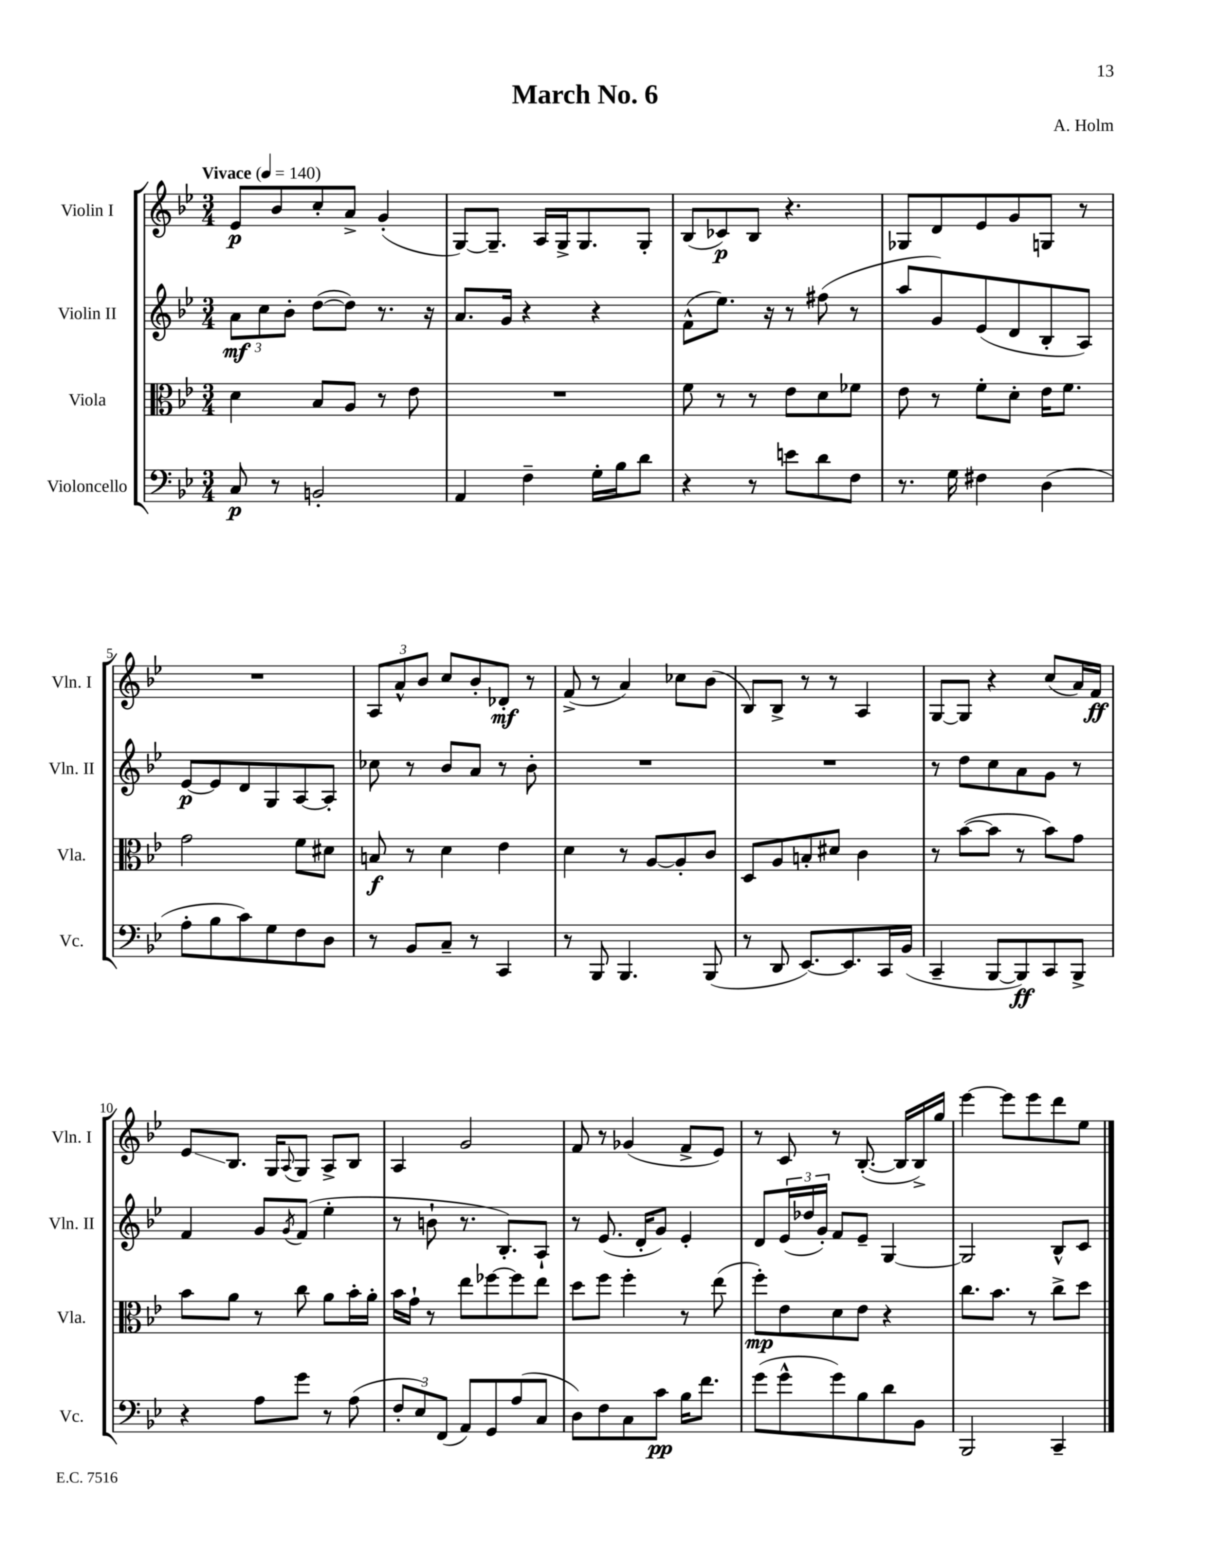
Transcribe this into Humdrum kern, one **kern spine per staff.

**kern	**kern	**kern	**kern
*staff4	*staff3	*staff2	*staff1
*clefF4	*clefC3	*clefG2	*clefG2
*k[b-e-]	*k[b-e-]	*k[b-e-]	*k[b-e-]
*M3/4	*M3/4	*M3/4	*M3/4
*MM140	*MM140	*MM140	*MM140
8C	4d	12a	8e-
.	.	12cc	.
8r	.	.	8b-
.	.	12b-'	.
2BB'	8B-	([8dd	8cc'
.	8A	8dd])	8a^
.	8r	8.r	(4g'
.	8e-	.	.
.	.	16r	.
=	=	=	=
4AA	2.r	8.a	[8G)
.	.	.	8.G~]
.	.	16g	.
4F~	.	4r	.
.	.	.	16A
.	.	.	16G^
.	.	.	8.G
16G'	.	4r	.
16B-	.	.	.
8d	.	.	8G'
=	=	=	=
4r	8f	(8f^^	(8B-
.	8r	8.ee-)	8c-)
8r	8r	.	8B-
.	.	16r	.
8e	8e-	8r	4.r
8d	8d	(8ff#	.
8F	8f-	8r	.
=	=	=	=
8.r	8e-	8aa	8G-
.	8r	8g)	8d
16G	.	.	.
4F#	8f'	(8e-	8e-
.	8d'	8d	8g
(4D	16e-	8B-'	8G
.	8.f	.	.
.	.	8A)	8r
=	=	=	=
8A'	2g	[8e-	2.r
8B-	.	8e-]	.
8c)	.	8d	.
8G	.	8G	.
8F	8f	[8A	.
8D	8d#	8A']	.
=	=	=	=
8r	8B	8cc-	12A
.	.	.	12a^^
8BB-	8r	8r	.
.	.	.	12b-
8C~	4d	8b-	8cc
8r	.	8a	8b-'
4CC	4e-	8r	8d-'
.	.	8b-'	8r
=	=	=	=
8r	4d	2.r	(8f^
8BBB-	.	.	8r
4.BBB-	8r	.	4a)
.	[8A	.	.
.	8A']	.	8cc-
(8BBB-	8c	.	(8b-
=	=	=	=
8r	8D	2.r	8B-)
8DD	8A	.	8B-^
[8.EE-)	8B'	.	8r
.	8d#	.	8r
8.EE-]	.	.	.
.	4c	.	4A
16CC	.	.	.
(16BB-	.	.	.
=	=	=	=
4CC~	8r	8r	[8G
.	([8b-	8dd	8G]
[8BBB-	8b-]	8cc	4r
8BBB-])	8r	8a	.
8CC	8b-)	8g	(8cc
8BBB-^	8g	8r	16a)
.	.	.	16f
=	=	=	=
4r	8b-	4f	8e-
.	8a	.	8.B-
8A	8r	8g	.
.	.	.	16G
.	.	8qg	8qqA
8g	8cc	(8f	8G
8r	8a	4ee-'	8A^
(8A	16b-'	.	8B-
.	16a'	.	.
=	=	=	=
12F'	16b-	8r	4A
.	16g`	.	.
12E-)	.	.	.
.	8r	8b`	.
(12FF	.	.	.
8AA)	8ee-	8.r	2g
8GG	[8ff-	.	.
.	.	8.B-')	.
(8A	8ff-]	.	.
8C	8ee-	8A`	.
=	=	=	=
8D)	8dd	8r	8f
8F	8ff	(8.e-	8r
8C	4ff'	.	(4g-
.	.	16d'	.
8c	.	8g)	.
16B-	8r	4e-'	8f^
8.f	.	.	.
.	(8ee-	.	8e-)
=	=	=	=
(8g	8ff')	8d	8r
8g^^	8e-	(24e-	8c
.	.	24dd-	.
.	.	24g')	.
8g)	8d	8f	8r
8B-	8e-	8e-~	([8.B-'
8d	4r	[4G	.
.	.	.	16B-]
8BB-	.	.	16B-^)
.	.	.	16gg
=	=	=	=
2BBB-	8.cc	2G]	[4eee-
.	8.b-	.	.
.	.	.	8eee-]
.	8r	.	8eee-
4CC~	8cc^	8B-^^	8ddd
.	8dd	8c	8ee-
==	==	==	==
*-	*-	*-	*-
